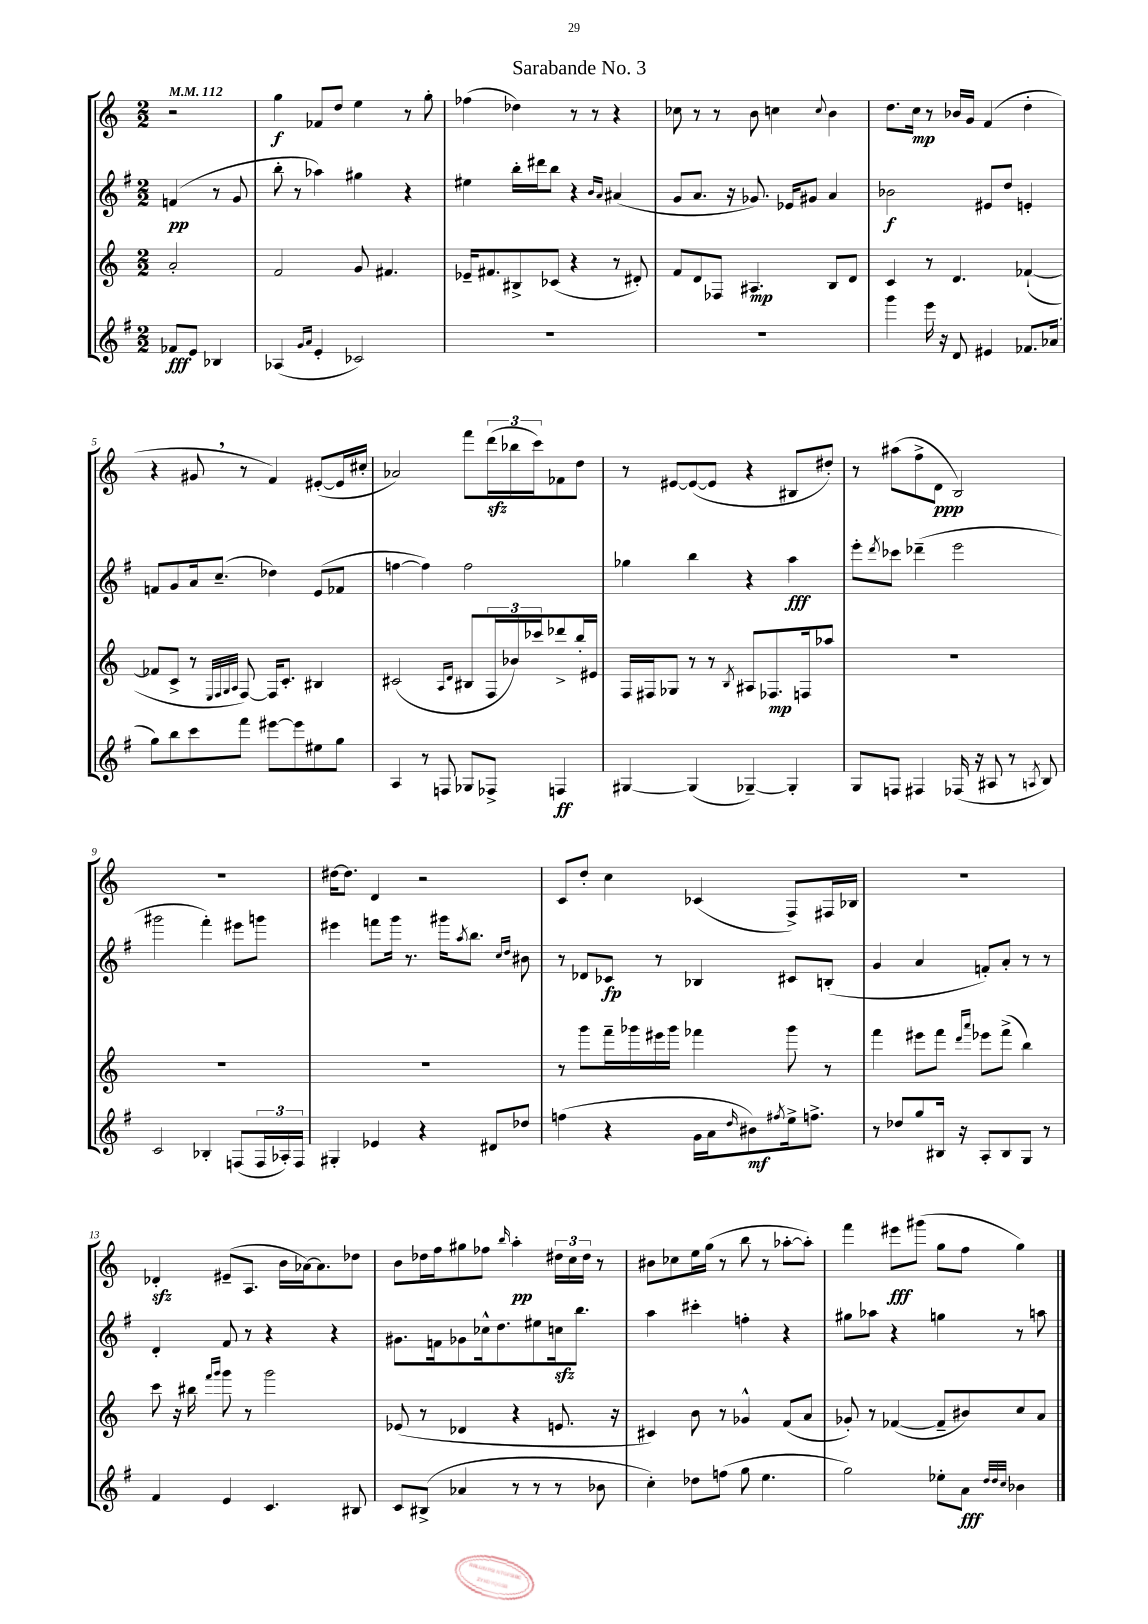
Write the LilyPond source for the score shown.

\header { title = "Sarabande No. 3" }
<<
\new StaffGroup <<
\new Staff = "s0" {
    \clef treble \key c \major \numericTimeSignature \time 2/2 \partial 2 \tempo 4 = 112
    r2 |
    g''4\f fes'8 d''8 e''4 r8 g''8-. |
    fes''4( des''4) r8 r8 r4 |
    ces''8 r8 r8 b'8 c''4 \appoggiatura { c''8 } b'4 |
    d''8. c''16\mp r8 bes'16 g'16 f'4( d''4-. |
    r4 gis'8 \breathe r8 f'4) eis'8~-.( eis'16 cis''16-. |
    aes'2) f'''8 \tuplet 3/2 { d'''16\sfz( bes''16 c'''16) } fes'8 d''8 |
    r8 eis'8~ eis'8~( eis'8 r4 bis8 dis''8-.) |
    r8 ais''8( f''8-> d'8\ppp b2) |
    R1 |
    dis''16~ dis''8. d'4 r2 |
    c'8 d''8-. c''4 ces'4( f8->) fis16 bes16 |
    R1 |
    des'4-.\sfz eis'8--( a8. b'16 aes'16~) aes'8. des''8 |
    b'8 des''16 f''16 gis''8 fes''8 \grace { b''16 } a''4-.\pp \tuplet 3/2 { dis''16 c''16 dis''16 } r8 |
    bis'8 ces''8 e''16 g''16( r8 b''8 r8 aes''8~-. aes''8-.) |
    f'''4 eis'''8\fff gis'''8( g''8 f''8 g''4) \bar "|." |
}
\new Staff = "s1" {
    \clef treble \key g \major \numericTimeSignature \time 2/2 \partial 2
    f'4\pp( r8 g'8 |
    b''8-. r8 aes''4) gis''4 r4 |
    eis''4 b''16-. dis'''16 b''8 r4 \grace { b'16 a'16 } ais'4( |
    g'8 a'8. r16 ges'8.) ees'16 gis'8 a'4 |
    bes'2\f eis'8 d''8 e'4-. |
    f'8 g'8 a'16 c''8.--( des''4) e'8( fes'8 |
    f''4~ f''4) f''2 |
    ges''4 b''4 r4 a''4\fff |
    e'''8-. \acciaccatura { d'''8 } ces'''8 des'''4--( e'''2 |
    gis'''2 fis'''4-.) eis'''8 g'''8 |
    eis'''4 f'''8 g'''16 r8. gis'''16 \acciaccatura { a''8 } b''8. \grace { c''16 d''16 } bis'8 |
    r8 des'8 ces'8\fp r8 bes4 cis'8 b8-.( |
    g'4 a'4 f'8-.) a'8-. r8 r8 |
    d'4-. fis'8 r8 r4 r4 |
    gis'8. f'16 ges'8 ces''16-^ d''8. eis''8 c''16\sfz b''8. |
    a''4 cis'''4-. f''4-. r4 |
    gis''8 aes''8 r4 g''4 r8 a''8 \bar "|." |
}
\new Staff = "s2" {
    \clef treble \key c \major \numericTimeSignature \time 2/2 \partial 2
    a'2-. |
    f'2 g'8 fis'4. |
    ees'16-- fis'8. bis8-> ces'8( r4 r8 dis'8-.) |
    f'8 d'8 fes8 ais4.\mp b8 d'8 |
    c'4 r8 d'4. fes'4~-!( |
    fes'8 c'8-> r8 \grace { e32 f32 g32 a32 } f8~) f16 c'8.-. bis4 |
    cis'2( \grace { a16 d'16 } bis8 \tuplet 3/2 { f16 bes'16) ces'''16 } des'''8-> b''16-. eis'16 |
    f16 fis16 ges8 r8 r8 \acciaccatura { b8 } ais8 fes8.\mp f16 aes''8 |
    R1 |
    R1 |
    R1 |
    r8 g'''8 f'''16-- ges'''16 eis'''16 ges'''16 fes'''4 ges'''8 r8 |
    f'''4 eis'''8 f'''8 \grace { d'''16 a'''16 } ees'''8 f'''8->( b''4) |
    c'''8 r16 bis''16 \grace { f'''16 g'''16 } g'''8 r8 g'''2 |
    ees'8( r8 des'4 r4 e'8. r16 |
    cis'4) b'8 r8 ges'4-^ f'8( a'8 |
    ges'8-.) r8 fes'4~( fes'8-- bis'8) c''8 a'8 \bar "|." |
}
\new Staff = "s3" {
    \clef treble \key g \major \numericTimeSignature \time 2/2 \partial 2
    fes'8\fff e'8 bes4 |
    aes4( \grace { g'16 a'16 } e'4-. ces'2) |
    R1 |
    R1 |
    g'''4 e'''16 r16 d'8 eis'4 fes'8. aes'16( |
    g''8) b''8 c'''8 fis'''8 eis'''8~ eis'''8 eis''8 g''8 |
    a4 r8 f8 ges8 fes8-> f4\ff |
    gis4~ gis4( ges4~--) ges4-. |
    g8 f8 fis4 fes16( r16 ais8 r8 \acciaccatura { a8 } b8) |
    c'2 bes4-. f8( \tuplet 3/2 { f16 aes16-.) f16 } |
    gis4-. ees'4 r4 dis'8 des''8 |
    f''4( r4 g'16 a'16 \grace { d''16 } bis'8\mf) \acciaccatura { fis''8 } e''16-> f''8.-> |
    r8 des''8 g''8 bis16 r16 a8-. bis8 g8 r8 |
    fis'4 e'4 c'4. bis8 |
    c'8 bis8->( aes'4 r8 r8 r8 bes'8 |
    c''4-.) des''8 f''8( g''8 e''4. |
    g''2) ees''8-. a'8\fff \grace { d''32 d''32 c''32 } bes'4 \bar "|." |
}
>>
>>
